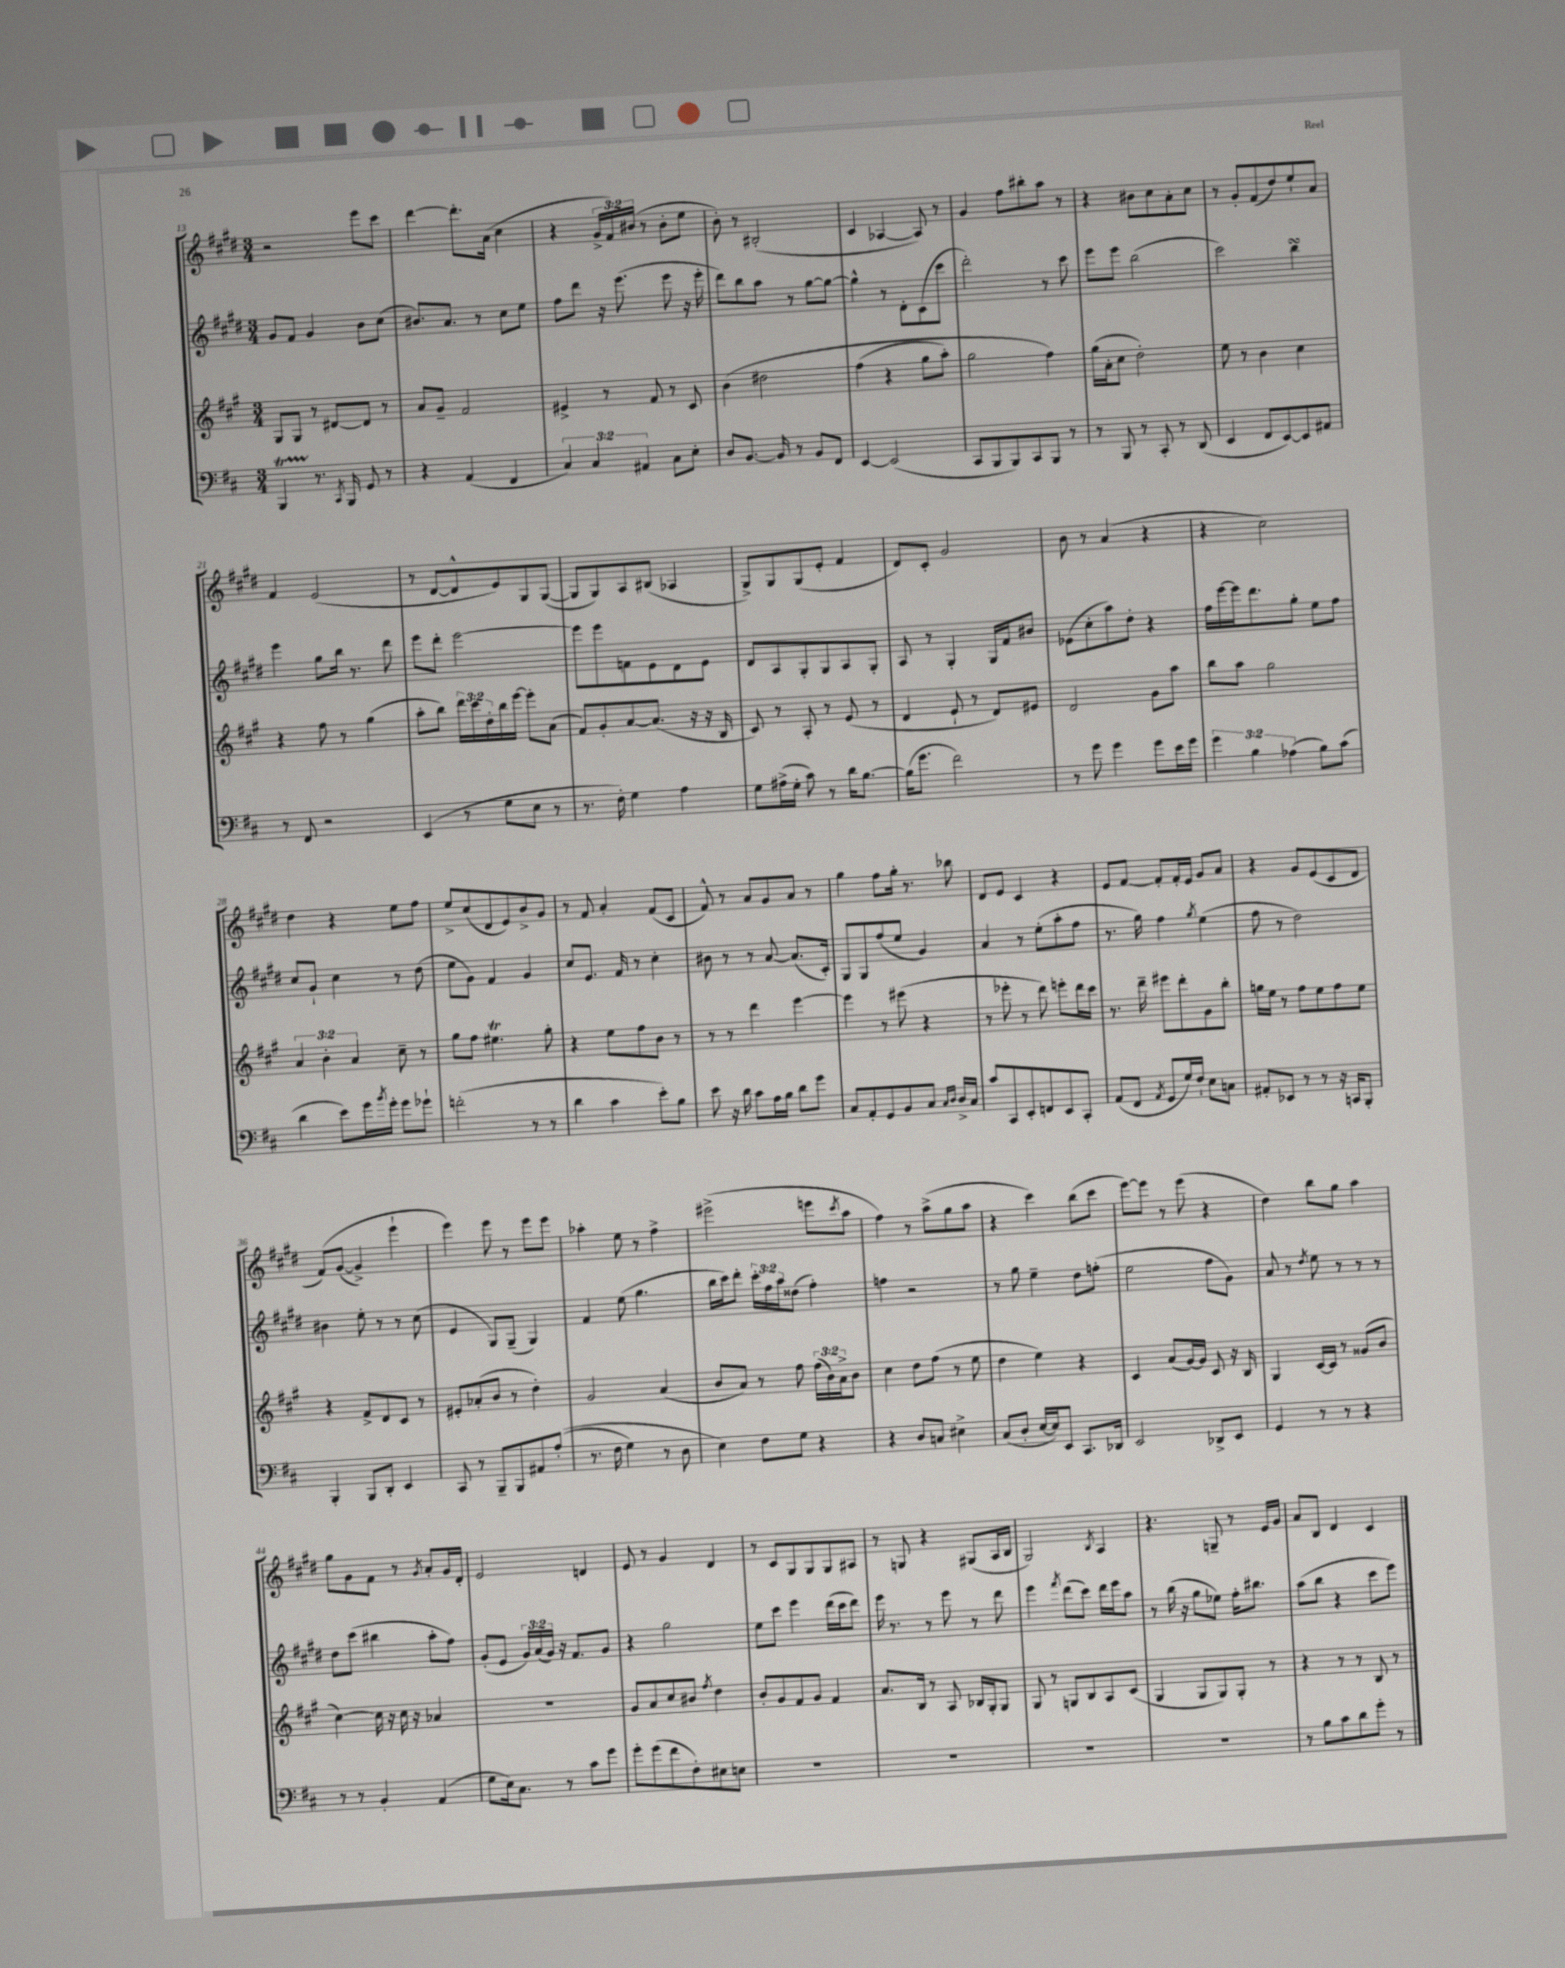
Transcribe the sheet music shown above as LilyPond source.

<<
\new StaffGroup <<
\new Staff = "s0" {
    \clef treble \key e \major \numericTimeSignature \time 3/4 \override Staff.TupletNumber.text = #tuplet-number::calc-fraction-text
    r2 e'''8 cis'''8 |
    dis'''4~ dis'''8.-. a'16( cis''4 |
    r4 \tuplet 3/2 { gis'16-> fis'16) bis'16( } r8 bis'8-. e''8 |
    b'8-.) r8 bis2-.( |
    cis'4 aes4~ aes8) r8 |
    gis'4 fis''8 bis''8-. a''8 r8 |
    r4 bis'8 cis''8 a'8-. cis''8 |
    r8 gis'8-. fis'8( dis''8) e''8-! a'8 |
    fis'4 e'2( |
    r8 dis'8~ dis'8-^ e'8) gis8 gis8~( |
    gis8 gis8) a8 bis8( aes4 |
    gis8->) gis8 gis8( e'8-. fis'4 |
    dis'8) cis'8-. gis'2 |
    b'8 r8 a'4( r4 |
    r4 cis''2) |
    dis''4 r4 e''8 fis''8 |
    e''8-> cis''8( dis'8 e'8) b'8-> gis'8 |
    r8 fis'8 a'4-. fis'8( cis'8 |
    fis'8-^) r8 a'8 gis'8 a'8 r8 |
    gis''4 fis''8 gis''16-. r8. bes''8 |
    dis'8 e'8 cis'4 r4 |
    e'8 fis'8~ fis'8-. fis'16-. e'16 gis'8 a'8 |
    r4 gis'8 e'8( cis'8 dis'8 |
    fis'8)\( gis'8~( gis'4->) e'''4-! |
    e'''4\) e'''8 r8 e'''8 e'''8 |
    aes''4-. e''8 r8 fis''4-> |
    eis'''2->( e'''8 \acciaccatura { cis'''8 } a''8 |
    fis''4) r8 a''8->( gis''8 a''8 |
    r4 cis'''4) b''8( cis'''8 |
    e'''8~) e'''8 r8 e'''8( r4 |
    dis''4) b''8 gis''8 a''4 |
    gis''8 gis'8 fis'8 r8 \acciaccatura { gis'8 } a'8-. gis'16 dis'16-. |
    e'2 d'4 |
    e'8 r8 gis'4 dis'4 |
    r8 cis'8 gis8 gis8 gis8 ais8 |
    r8 g8 r4 gis8( a16 b16 |
    gis2) \acciaccatura { b8 } a4 |
    r4. g8-- r8 e'16 gis'16 |
    a'8 b8 dis'4 cis'4 \bar "|." |
}
\new Staff = "s1" {
    \clef treble \key e \major \numericTimeSignature \time 3/4 \override Staff.TupletNumber.text = #tuplet-number::calc-fraction-text
    gis'8 fis'8 gis'4 b'8 cis''8( |
    bis'8.) a'8. r8 cis''8 e''8 |
    fis''8 dis'''8 r16 e'''8.( e'''8 r16 e'''16-. |
    dis'''8) b''8 a''8 r8 gis''8~ gis''8~ |
    gis''4-^ r8 dis'8-. cis'8( cis'''8 |
    dis'''2-.) r8 cis'''8 |
    e'''8 e'''8 b''2( |
    cis'''2) b''4\turn |
    e'''4 gis''8 b''16 r8. dis'''8 |
    e'''8 dis'''8-. e'''2~ |
    e'''8 e'''8 f'8 e'8 dis'8 e'8 |
    dis'8 a8 gis8-. gis8 a8 gis8-. |
    a8 r8 gis4-. gis16 fis'16 bis'8 |
    ees'8( cis''8-. a''8) dis''8-. r4 |
    fis''16 e'''16~ e'''16 dis'''8. gis''8-. e''8 fis''8 |
    cis''8 gis'8-! cis''4 r8 dis''8( |
    e''8 gis'8) fis'4 gis'4 |
    cis''8 e'8. fis'16 r8 cis''4-. |
    bis'8 r8 r8 a'8~ a'8.( cis'16-.) |
    gis8 gis8 fis''8( e''8 gis'4) |
    a'4 r8 e''8-.( a''8-. fis''8 |
    r8. gis''16) fis''4 \acciaccatura { gis''8 } e''4( |
    fis''8 r8 dis''2) |
    bis'4 e''8-. r8 r8 cis''8( |
    e'4 gis8) gis8--( gis4) |
    fis'4 e''8( gis''4. |
    b''16 cis'''16) dis'''8-. \tuplet 3/2 { cis'''16-. fis''16 a''16 } disis''8( fis''4-.) |
    f''4 r2 |
    r8 gis''8 e''4-- dis''8 f''8-.( |
    e''2 fis''8 gis'8) |
    a'8 r8 \acciaccatura { dis''8 } e''8 r8 r8 r8 |
    dis''8 cis'''8( bis''4 a''8-. fis''8) |
    gis'8-.( e'8 \tuplet 3/2 { gis'16) a'16( gis'16) } r16 fis'8. gis'8 |
    r4 gis''2 |
    e''8 cis'''8 e'''4 dis'''16( cis'''16 dis'''8) |
    e'''16 r8. r8 e'''8 r8 dis'''8 |
    e'''4 \acciaccatura { fis'''8 } dis'''8( cis'''8) dis'''16 e'''16 a''8 |
    r8 b''16( r16 gis''8 ees''8) fis''16-. bis''8. |
    a''8( b''8 r4 cis'''8 e'''8) \bar "|." |
}
\new Staff = "s2" {
    \clef treble \key a \major \numericTimeSignature \time 3/4 \override Staff.TupletNumber.text = #tuplet-number::calc-fraction-text
    gis8 gis8 r8 dis'8~ dis'8 r8 |
    a'8 gis'8-- fis'2 |
    eis'4-> r8 fis'8 r8 cis'8 |
    b'4\( dis''2 |
    fis''4( r4 gis''8 a''8-.) |
    gis''2 fis''4\) |
    gis''16( a'16-. cis''8 d''2-.) |
    e''8 r8 b'4 cis''4 |
    r4 fis''8 r8 gis''4( |
    a''8-. b''8) \tuplet 3/2 { d'''16 cis'''16 d''16-. } b''16 e'''16~ e'''8-. a'8( |
    fis'8) gis'8-. a'8~ a'8.( r16 r16 b16 |
    cis'8) r8 a8-. r8 e'8( r8 |
    d'4 e'8-! r8 d'8) eis'8 |
    d'2 gis'8 a''8 |
    b''8 a''8 gis''2 |
    \tuplet 3/2 { a'4 b'4-. a'4 } cis''8-- r8 |
    gis''8 fis''8 eis''4.\trill gis''8-. |
    r4 e''8 fis''8 b'8 r8 |
    r8 r8 d'''4 e'''4~ |
    e'''4 r8 eis'''8( r4 |
    r8 ees'''8-. r8 d'''8) e'''8-. d'''16 cis'''16 |
    r8. d'''16-- eis'''8 d'''8-. gis'8 b''8-. |
    g''16 e''16 r8 fis''8 e''8 fis''8 e''8 |
    r4 fis'8-> d'8 cis'8 r8 |
    eis'8-. aes'8-.( b'8 r8 d''4-.) |
    gis'2 a'4( |
    b'8 a'8) r8 fis''8 \tuplet 3/2 { fis''16( b'16) a'16-> } b'8 |
    cis''4 d''8 fis''8( r8 e''8 |
    d''4 e''4) r4 |
    cis'4 a'8( gis'16~) gis'16 cis'8 r16 b16 |
    gis4 cis'16~ cis'16 r8 gisis'8( b'8 |
    cis''4~) cis''16 r16 cis''16 r16 aes'4 |
    R2. |
    gis'8 a'8 cis''8 bis'8 \acciaccatura { fis''8 } d''4 |
    b'8-. gis'8 fis'8 gis'8 fis'4 |
    a'8. b16 r8 a8 bes16 gis16-. gis8 |
    gis8 r8 g8 b8 a8 cis'8( |
    gis4 gis8 gis8) gis8-. r8 |
    r4 r8 r8 b8 r8 \bar "|." |
}
\new Staff = "s3" {
    \clef bass \key d \major \numericTimeSignature \time 3/4 \override Staff.TupletNumber.text = #tuplet-number::calc-fraction-text
    b,,4\startTrillSpan r8.\stopTrillSpan \acciaccatura { cis,8 } b,,16 g,8 r8 |
    r4 a,4( fis,4 |
    \tuplet 3/2 { cis4) cis4 ais,4 } cis8 e8-. |
    d8 b,8.~ b,16 r8 b,8 fis,8 |
    e,4~ e,2( |
    cis,8 b,,8 b,,8) cis,8 b,,8 r8 |
    r8 b,,8 r8 cis,8-. r8 d,8( |
    e,4 fis,8 e,8~) e,8 ais,8 |
    r8 fis,8 r2 |
    e,4( r8 g8 e8 r8 |
    r8. fis16-.) g4 a4 |
    g8 ais16->( g16-. cis'8) r8 d'16 b8.~ |
    b16( g'8. fis'2) |
    r8 g'8 g'4 g'8 e'16 g'16 |
    \tuplet 3/2 { g'4 b4 aes4( } b8) cis'8( |
    d'4 e'8) g'16 \acciaccatura { b'8 } g'16-. g'8 ges'8-! |
    f'2-.( r8 r8 |
    d'4 cis'4 e'8-.) b8 |
    e'8 r16 d'16 cis'8 a16 b16 d'8 g'8 |
    cis8 a,8-. g,8 b,8 cis8 \grace { cis16 d16 } d16-> cis16 |
    cis'8 cis,8 e,8-. f,8 e,8 cis,8-. |
    a,8( fis,8 \acciaccatura { a,8 } g,8 g16) fis16-! e8 c8 |
    ais,8-. ees,8 r8 r8 r16 c,16 b,,8-. |
    b,,4-. b,,8 d,8-. e,4 |
    cis,8 r8 b,,8-- b,,8 ais,8 a8-.(\( |
    r8. fis16 g4) r8 d8 |
    e4\) fis8 g8 r4 |
    r4 d8 c8 eis4-> |
    cis8( d8-. e16~ e16) e,8 cis,8. des,16 |
    e,2 des,8-> e,8 |
    g,4 r8 r8 r4 |
    r8 r8 b,4-. a,4( |
    g8 e16) cis8. r8 cis'8 g'8 |
    g'8-. g'8( fis'8 fis8-.) eis8 e8 |
    R2. |
    R2. |
    R2. |
    R2. |
    r8 b8 cis'8 d'8 g'8-. r8 \bar "|." |
}
>>
>>
\layout { \context { \Score currentBarNumber = #13 } }
